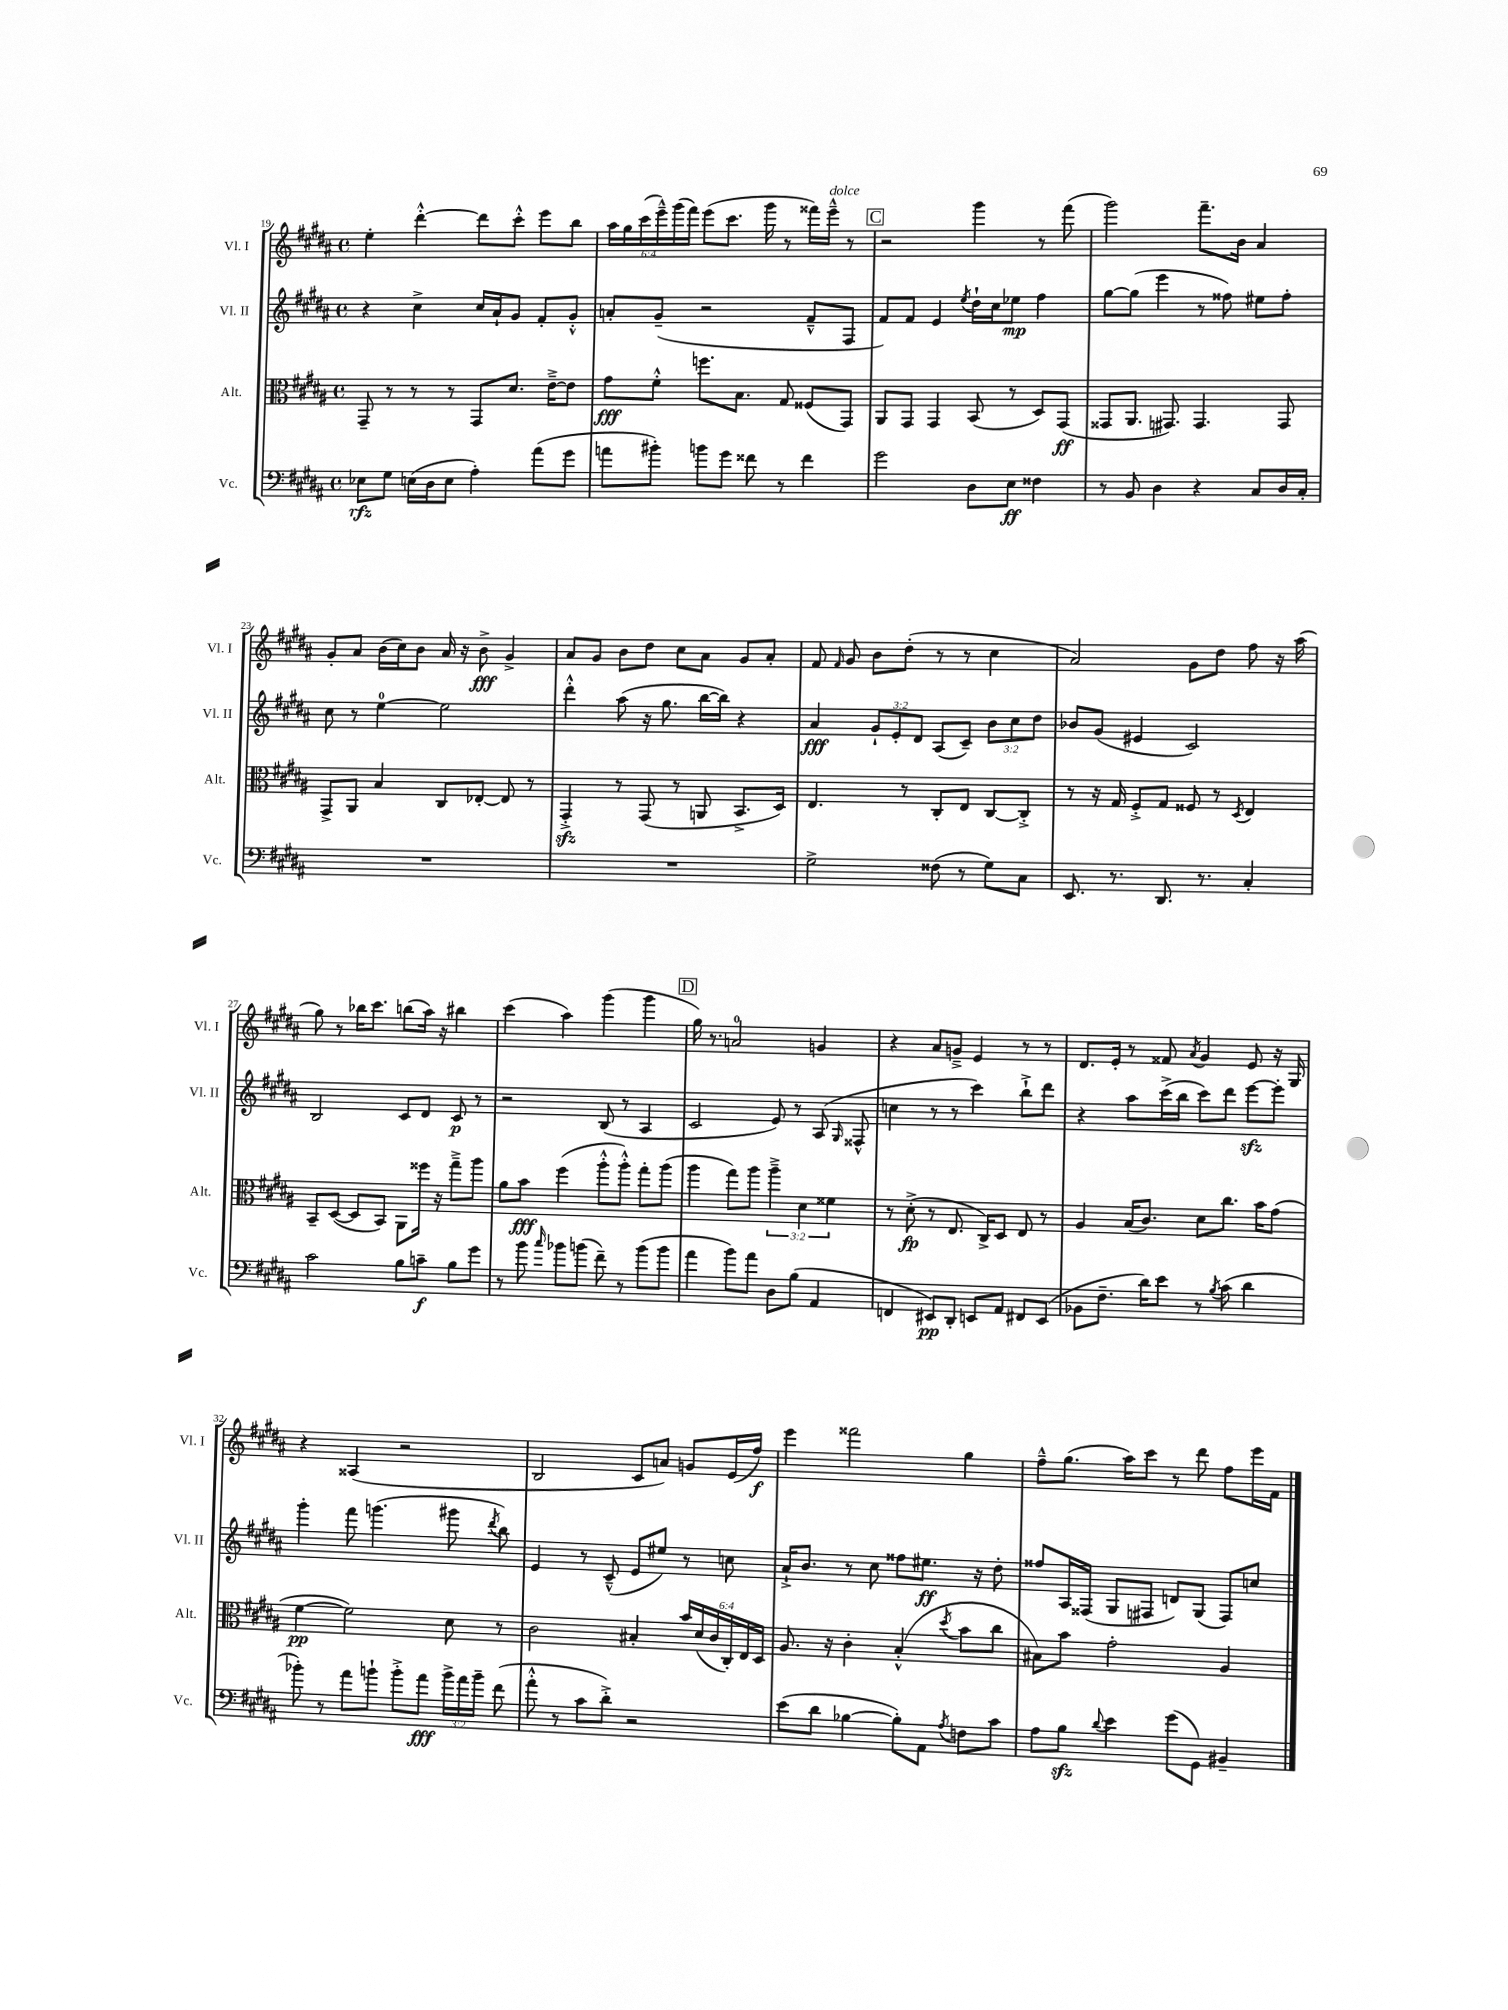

**kern	**kern	**kern	**kern
*staff4	*staff3	*staff2	*staff1
*clefF4	*clefC3	*clefG2	*clefG2
*k[f#c#g#d#a#]	*k[f#c#g#d#a#]	*k[f#c#g#d#a#]	*k[f#c#g#d#a#]
*M4/4	*M4/4	*M4/4	*M4/4
*met(c)	*met(c)	*met(c)	*met(c)
8E-	8GG#~	4r	4ee'
8G#	8r	.	.
(16E	8r	4cc#^	[4ddd#'^^
16D#	.	.	.
8E	8r	.	.
4A#')	8GG#	16cc#	8ddd#]
.	.	16a#`	.
.	8.d#	8g#	8ccc#'^^
(8a#	.	8f#'	8eee
.	[16e~^	.	.
8g#	8e]	8g#'^^	8bb
=	=	=	=
8a	8g#	8a'	24aa#
.	.	.	24gg#
.	.	.	(24ccc#
8b#')	8f#'^^	(8g#~	24eee~^^)
.	.	.	(24ggg#
.	.	.	24fff#)
8b	8.ff	2r	(8eee
8g#	.	.	8.ccc#
.	8.B	.	.
8f##	.	.	.
.	.	.	16ggg#
8r	8G#	.	8r
4f##	(8F##	8f#~^^	16fff##)
.	.	.	16eee~^^
.	8GG#)	8F#	8r
=	=	=	=
2g#	8AA#	8f#)	2r
.	8GG#	8f#	.
.	4GG#	4e	.
.	.	8qee	.
8D#	(8BB	16dd#`	4ggg#
.	.	16cc#	.
8E	8r	8ee-	.
4F##	8D#)	4ff#	8r
.	(8GG#	.	(8fff#
=	=	=	=
8r	8GG##	[8gg#	2ggg#)
8BB	8.AA#	(8gg#]	.
4D#	.	4eee	.
.	8.GG#)	.	.
4r	4.GG#	8r	8.fff#~
.	.	8ff##)	.
.	.	.	16b
8C#	.	8ee#	4a#
16D#	8GG#	8ff##'	.
16C#'	.	.	.
=	=	=	=
1r	8GG#^	8cc#	8g#'
.	8AA#	8r	8a#
.	4B	[4ee	(16b
.	.	.	16cc#)
.	.	.	8b
.	8C#	2ee]	16a#
.	.	.	16r
.	[8E-'	.	8b^
.	8E-]	.	4g#^
.	8r	.	.
=	=	=	=
1r	4GG#'^	4ddd#'^^	8a#
.	.	.	8g#
.	8r	(8aa#	8b
.	(8GG#	16r	8dd#
.	.	8.gg#	.
.	8r	.	8cc#
.	8AA	[16bb	8a#
.	.	16bb])	.
.	8.BB^	4r	8g#
.	.	.	8a#'
.	16D#)	.	.
=	=	=	=
2G#^	4.E	4a#	8f#
.	.	.	16qqf#
.	.	.	8g#
.	.	12g#`	8b
.	.	12e'	.
.	8r	.	(8dd#'
.	.	12d#	.
(8F##	8C#'	(8A#	8r
8r	8E	8c#~)	8r
8G#)	[8C#	12b	4cc#
.	.	12cc#	.
8C#	8C#'^]	.	.
.	.	12dd#	.
=	=	=	=
8.EE	8r	8b-	2a#)
.	16r	(8g#	.
8.r	16G#	.	.
.	8F#'^	4e#	.
8.DD#	8G#	.	.
.	8F##	2c#)	8g#
8.r	.	.	.
.	8r	.	8dd#
.	8qD#	.	.
4C#'	4E	.	8ff#
.	.	.	16r
.	.	.	(16aa#
=	=	=	=
2c#	8BB~	2B	8gg#)
.	([8D#	.	8r
.	8D#]	.	16bb-
.	.	.	8.ccc#
.	8BB)	.	.
8B	8AA#	8c#	(8bb
8c~	16ff##	8d#	16aa#)
.	16r	.	16r
8B	8gg#~^	8c#	4bb#
8g#	8aa#	8r	.
=	=	=	=
8r	8a#	2r	(4ccc#
8b	8b	.	.
16qqcc#	.	.	.
8b-	(4ff#	.	4aa#)
(8b	.	.	.
8f#~)	8aa#'^^	(8B	(4ggg#
8r	8aa#'^^)	8r	.
(8b	8gg#'	4A#	4ggg#
8b	(8aa#	.	.
=	=	=	=
4a#	4aa#	2c#	16gg#)
.	.	.	8.r
8b)	8gg#)	.	2a
8a#	8aa#	.	.
8D#	6aa#~^	8e)	.
(8B	.	8r	.
.	6d#	.	.
4AA#	.	(8A#	4g
.	6f##	.	.
.	.	16qqG#	.
.	.	8F##^^	.
=	=	=	=
4FF	8r	4cc	4r
.	(8d#'^	.	.
8EE#)	8r	8r	8a#
8DD#'	8.E	8r	8g~^
8EE	.	4ccc#)	4e
.	16C#^)	.	.
8AA#	8D#	.	.
8FF#	8E	8bb`^	8r
(8EE	8r	8ddd#	8r
=	=	=	=
8BB-	4A#	4r	8.d#
8.F#~	.	.	.
.	.	.	16e'
.	(16B	8aa#	8r
16d#)	8.c#)	.	.
8e	.	(16ccc#^	8f##
.	.	16bb	.
.	.	.	8qa#
8r	8d#	8ccc#)	4g#
8qB	.	.	.
(8c#	8.cc#	8ddd#	.
4d#	.	[8eee	8e
.	16b	.	.
.	(8g#	8eee']	16r
.	.	.	16G#
=	=	=	=
8b-')	[4f#	4ggg#'	4r
8r	.	.	.
8a#	2f#])	8fff#	(4A##
8b`	.	(4.ggg	.
8b'^	.	.	2r
8a#	.	.	.
24b^	8d#	8ggg#	.
24a#	.	.	.
24b~	.	.	.
.	.	8qddd#	.
(8f#	8r	8bb)	.
=	=	=	=
8a#'^^	2c#	4e	2B
8r	.	.	.
8c#	.	8r	.
8d#'^)	.	(8c#~^^	.
2r	4B#'	8e	8c#
.	.	8ee#)	8a)
.	24b	8r	8g
.	(24d#	.	.
.	24c#	.	.
.	24C#')	8cc	(16e
.	24E	.	.
.	.	.	16ff#)
.	24D#	.	.
=	=	=	=
(8e	8.A#	16a#`^	4eee
.	.	8.b	.
8d#	.	.	.
.	16r	.	.
[4B-	4c#'	8r	2fff##
.	.	8cc#	.
8B-'])	(4B'^^	8ff##	.
8AA#	.	8.ee#	.
8qA#	8qdd#	.	.
8F	8b	.	4gg#
.	.	16r	.
8c#	8cc#	8dd#'	.
=	=	=	=
8A#	8B#)	8ff##	8ff#~^^
8B	8b	16A#	(8.gg#
.	.	(16F##	.
8qqd#	.	.	.
4e	2g#'	8G#	.
.	.	.	16aa#)
.	.	8F#	8ccc#
(8g#	.	8d)	8r
8GG#)	.	(8G#	8ddd#
4BB#~	4A#	8F#)	8ff#
.	.	8cc	16eee
.	.	.	16f#
==	==	==	==
*-	*-	*-	*-
